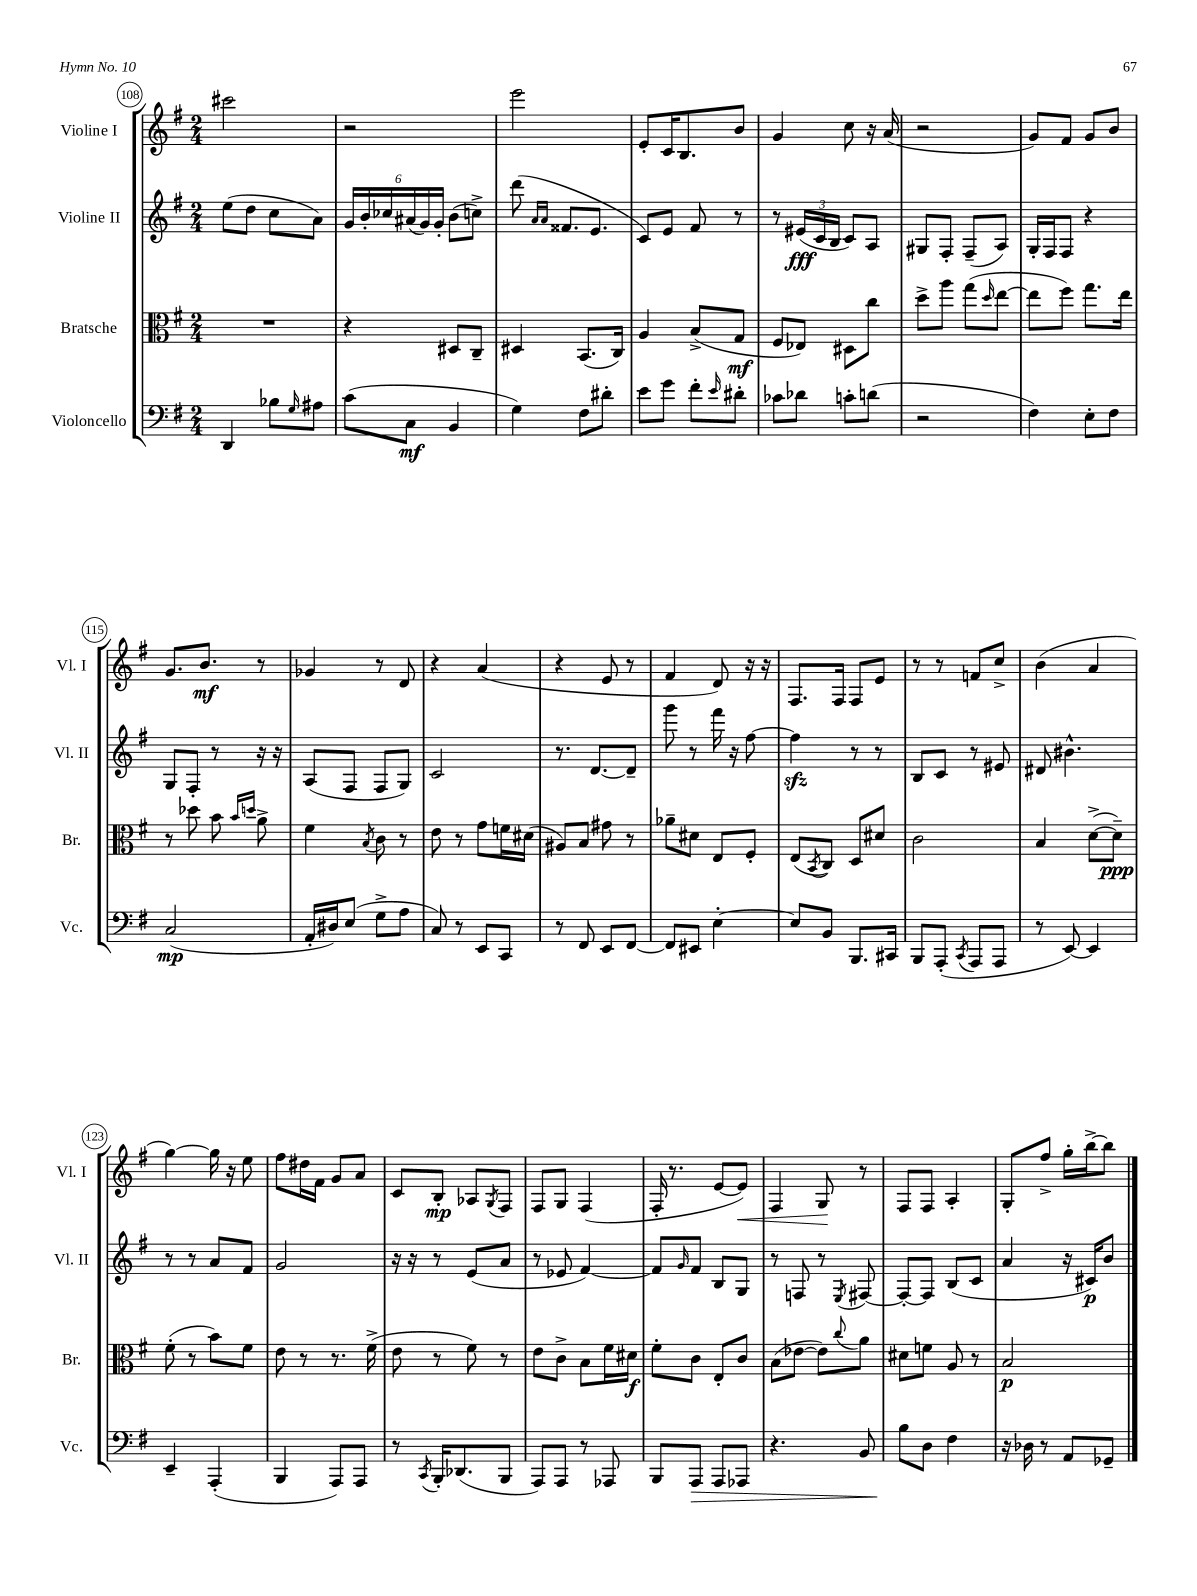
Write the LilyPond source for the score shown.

<<
\new StaffGroup <<
\new Staff = "s0" \with { instrumentName = "Violine I" shortInstrumentName = "Vl. I" } {
    \clef treble \key g \major \numericTimeSignature \time 2/4
    cis'''2 |
    r2 |
    e'''2 |
    e'8-. c'16 b8. b'8 |
    g'4 c''8 r16 a'16( |
    r2 |
    g'8) fis'8 g'8 b'8 |
    g'8. b'8.\mf r8 |
    ges'4 r8 d'8 |
    r4 a'4( |
    r4 e'8 r8 |
    fis'4 d'8) r16 r16 |
    fis8. fis16 fis8 e'8 |
    r8 r8 f'8 c''8-> |
    b'4( a'4 |
    g''4~) g''16 r16 e''8 |
    fis''8 dis''16 fis'16 g'8 a'8 |
    c'8 b8-.\mp aes8 \acciaccatura { g8 } fis8 |
    fis8 g8 fis4( |
    fis16-. r8. e'8~ e'8\<) |
    fis4 g8\! r8 |
    fis8 fis8 a4-. |
    g8-. fis''8-> g''16-. b''16~-> b''8 \bar "|." |
}
\new Staff = "s1" \with { instrumentName = "Violine II" shortInstrumentName = "Vl. II" } {
    \clef treble \key g \major \numericTimeSignature \time 2/4
    e''8( d''8 c''8 a'8) |
    \tuplet 6/4 { g'16 b'16-. ces''16 ais'16( g'16) g'16-. } b'8( c''8->) |
    d'''8( \grace { a'16 a'16 } fisis'8. e'8. |
    c'8) e'8 fis'8 r8 |
    r8 \tuplet 3/2 { eis'16\fff( c'16 b16 } c'8) a8 |
    gis8 fis8-. fis8--( a8) |
    g16-. fis16 fis8 r4 |
    g8 fis8-. r8 r16 r16 |
    a8( fis8 fis8 g8) |
    c'2 |
    r8. d'8.~ d'8-- |
    g'''8 r8 fis'''16 r16 fis''8~ |
    fis''4\sfz r8 r8 |
    b8 c'8 r8 eis'8 |
    dis'8 bis'4.-^ |
    r8 r8 a'8 fis'8 |
    g'2 |
    r16 r16 r8 e'8( a'8 |
    r8 ees'8 fis'4~) |
    fis'8 \grace { g'16 } fis'8 b8 g8 |
    r8 f8 r8 \acciaccatura { e8 } fis8~ |
    fis8~-. fis8 b8( c'8 |
    a'4 r16 cis'16\p) b'8 \bar "|." |
}
\new Staff = "s2" \with { instrumentName = "Bratsche" shortInstrumentName = "Br." } {
    \clef alto \key g \major \numericTimeSignature \time 2/4
    R2 |
    r4 dis8 c8-- |
    dis4 b,8.( c16) |
    a4 b8->( g8\mf |
    fis8 ees8) dis8 c''8 |
    d''8-> a''8 g''8( \grace { d''16 } e''8~ |
    e''8 fis''8) g''8. e''16 |
    r8 des''8 b'8 \grace { b'16 d''16 } a'8-> |
    fis'4 \acciaccatura { b8 } c'8 r8 |
    e'8 r8 g'8 f'16 dis'16( |
    ais8) b8 gis'8 r8 |
    aes'8-- dis'8 e8 fis8-. |
    e8( \acciaccatura { b,8 } c8) d8 dis'8 |
    c'2 |
    b4 d'8~->( d'8--\ppp) |
    fis'8-.( r8 b'8) fis'8 |
    e'8 r8 r8. fis'16->( |
    e'8 r8 fis'8) r8 |
    e'8 c'8-> b8 fis'16 dis'16\f |
    fis'8-. c'8 e8-. c'8 |
    b8( ees'8~ ees'8) \appoggiatura { c''8 } a'8 |
    dis'8 f'8 a8 r8 |
    b2\p \bar "|." |
}
\new Staff = "s3" \with { instrumentName = "Violoncello" shortInstrumentName = "Vc." } {
    \clef bass \key g \major \numericTimeSignature \time 2/4
    d,4 bes8 \grace { g16 } ais8 |
    c'8( c8\mf b,4 |
    g4) fis8 dis'8-. |
    e'8 g'8 fis'8-. \grace { e'16 } dis'8-. |
    ces'8 des'8 c'8-. d'8( |
    r2 |
    fis4) e8-. fis8 |
    c2\mp( |
    a,16-. dis16) e8( g8-> a8 |
    c8) r8 e,8 c,8 |
    r8 fis,8 e,8 fis,8~ |
    fis,8 eis,8 e4~-. |
    e8 b,8 b,,8. cis,16 |
    b,,8 a,,8-.( \acciaccatura { c,8 } a,,8 a,,8 |
    r8 e,8~) e,4 |
    e,4-- a,,4-.( |
    b,,4 a,,8) a,,8 |
    r8 \acciaccatura { c,8 } b,,16-. des,8.( b,,8 |
    a,,8) a,,8 r8 aes,,8 |
    b,,8 a,,8\> a,,8 aes,,8 |
    r4. b,8 |
    b8\! d8 fis4 |
    r16 des16 r8 a,8 ges,8-- \bar "|." |
}
>>
>>
\layout { \context { \Score currentBarNumber = #108 \override BarNumber.stencil = #(make-stencil-circler 0.1 0.3 ly:text-interface::print) } }
